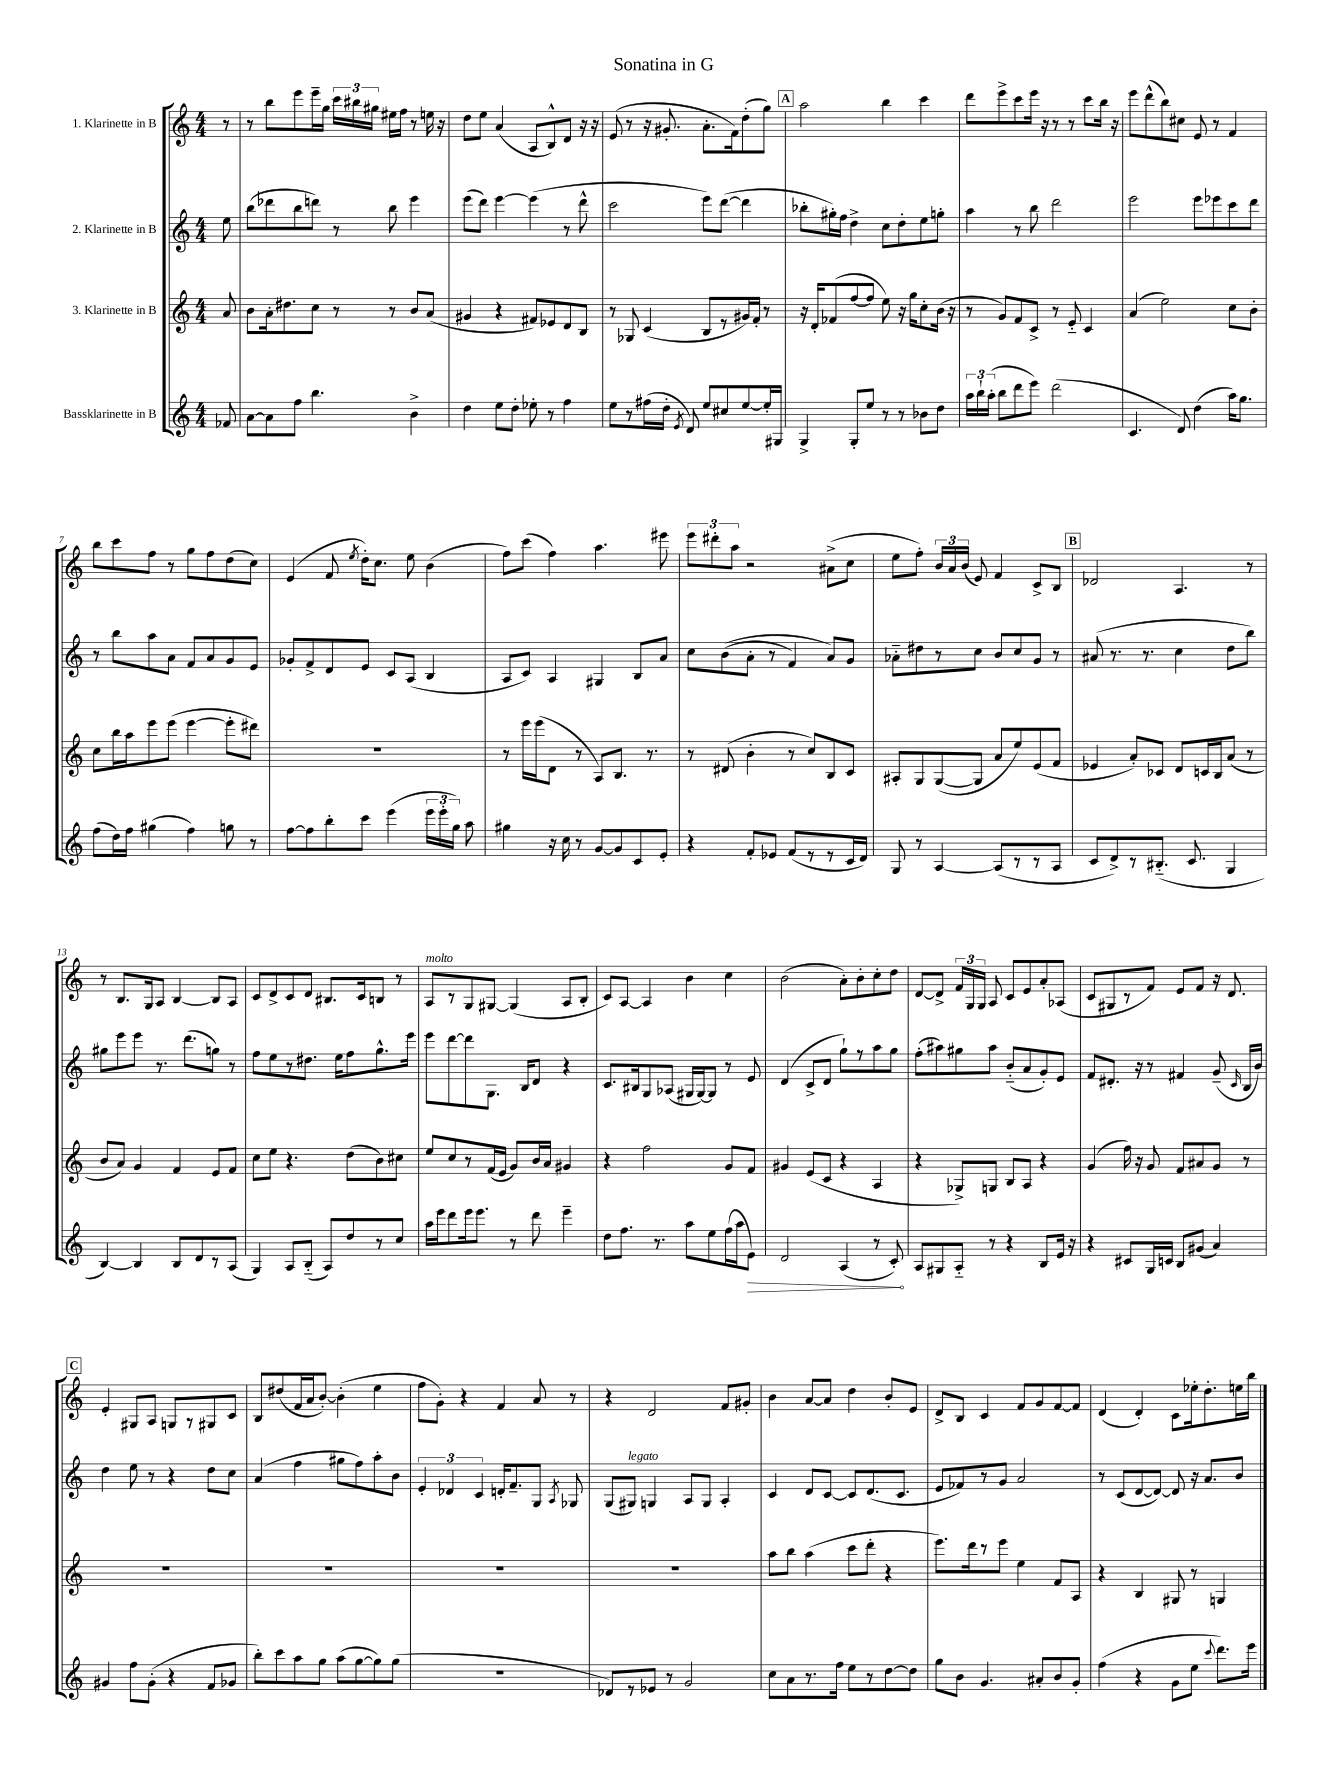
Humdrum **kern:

**kern	**kern	**kern	**kern
*staff4	*staff3	*staff2	*staff1
*clefG2	*clefG2	*clefG2	*clefG2
*k[]	*k[]	*k[]	*k[]
*M4/4	*M4/4	*M4/4	*M4/4
8f-	8a	8ee	8r
=	=	=	=
[8a	8b	(8bb	8r
8a]	16a'	8ddd-	8bb
.	8.dd#	.	.
8ff	.	8bb	8eee
4.bb	8cc	8ddd)	16eee~
.	.	.	16gg
.	8r	8r	24ccc
.	.	.	24bb#
.	.	.	24gg#
.	8r	8bb	16ee#
.	.	.	16ff
4b^	8b	4eee	8r
.	(8a	.	16ee
.	.	.	16r
=	=	=	=
4dd	4g#	(8eee	8dd
.	.	8ddd)	8ee
8ee	4r	[4eee	(4a
8dd'	.	.	.
8ee-'	8f#)	(4eee]	8A
8r	8e-	.	8B^^)
4ff	8d	8r	8d
.	8B	8ddd^^	16r
.	.	.	16r
=	=	=	=
8ee	8r	2ccc	(8e
8r	8G-	.	8r
(16ff#	(4c	.	16r
16dd'	.	.	8.g#'
8qe	.	.	.
8d)	.	.	.
8ee	8B	8eee)	8.a'
8cc#	8r	([8ddd	.
.	.	.	16f)
[8ee	16g#)	4ddd]	(8dd'
.	16f'	.	.
16ee']	8r	.	8gg)
16G#	.	.	.
=	=	=	=
4G^	16r	8bb-'	2aa
.	16d'	.	.
.	(8f-	16gg#')	.
.	.	16ff	.
8G'	[8ff	4dd^	.
8ee	8ff]	.	.
8r	8ee)	8cc	4bb
8r	16r	8dd'	.
.	16gg	.	.
8b-	8cc'	8ee	4ccc
8dd	(16b	8gg'	.
.	16r	.	.
=	=	=	=
24aa	8r	4aa	8ddd
24bb`	.	.	.
(24aa'	.	.	.
8bb	8g)	.	8eee^
8ddd	8f	8r	8ccc
8eee)	8c^	8bb	16eee
.	.	.	16r
(2ddd	8r	2ddd	8r
.	8e'~	.	8r
.	4c	.	8ccc
.	.	.	16bb
.	.	.	16r
=	=	=	=
4.c	(4a	2eee	8eee
.	.	.	(8ddd^^
.	2ee)	.	8bb)
8d)	.	.	8cc#
(4dd	.	8eee	8e
.	.	8eee-	8r
16aa)	8cc	8ccc	4f
8.gg	.	.	.
.	8b'	8ddd	.
=	=	=	=
(8ff	8cc	8r	8bb
16dd)	16bb	8bb	8ccc
16ff	16aa	.	.
(4gg#	8eee	8aa	8ff
.	(8eee	8a	8r
4ff)	[4eee	8f	8gg
.	.	8a	8ff
8gg	8eee']	8g	(8dd
8r	8ddd#)	8e	8cc)
=	=	=	=
[8ff	1r	8g-'	(4e
8ff]	.	8f^	.
8bb'	.	8d	8f
.	.	.	8qee
8ccc	.	8e	16dd')
.	.	.	8.cc
(4eee	.	8c	.
.	.	(8A	8ee
24eee	.	4B	(4b
24eee'	.	.	.
24gg)	.	.	.
8aa	.	.	.
=	=	=	=
4gg#	8r	8A	8ff)
.	16eee	8c)	(8ccc
.	(16eee	.	.
16r	8d	4A	4ff)
16cc	.	.	.
8r	8r	.	.
[8g	8A)	4G#	4.aa
8g]	8.B	.	.
8c	.	8B	.
.	8.r	.	.
8e'	.	8a	8eee#
=	=	=	=
4r	8r	8cc	12eee
.	.	.	12ddd#'
.	(8d#	&((8b	.
.	.	.	12aa
8f'	4b'	8a'	2r
8e-	.	8r	.
(8f	8r	4f)	.
8r	8cc)	.	.
8r	8B	8a&)	(8a#^
16c	8c	8g	8cc
16d)	.	.	.
=	=	=	=
8G	8A#'	8a-'~	8ee
8r	8G	8dd#	8ff')
[4A	([8G	8r	24b
.	.	.	24a
.	.	.	(24b
.	8G]	8cc	8e)
(8A]	8a	8b	4f
8r	8ee)	8cc	.
8r	(8e	8g	8c^
8A	8f	8r	8B
=	=	=	=
8c	4e-	(8a#	2d-
8d^)	.	8.r	.
8r	8a')	.	.
.	.	8.r	.
(8.B#'~	8c-	.	.
.	8d	4cc	4.A
8.c	.	.	.
.	16c	.	.
.	16B	.	.
4G	(8a	8dd	.
.	8r	8bb)	8r
=	=	=	=
[4B)	8b	8gg#	8r
.	8a)	8eee	8.B
4B]	4g	8eee	.
.	.	.	16G
.	.	8.r	8A
8B	4f	.	[4B
.	.	(8.ddd	.
8d	.	.	.
8r	8e	8gg)	8B]
(8A	8f	8r	8A
=	=	=	=
4G)	8cc	8ff	8c
.	8ee	8ee	8d^
8A	4.r	8r	8c
(8B'~	.	8.dd#	8d
8A)	.	.	8.B#
.	.	16ee	.
8dd	(8dd	8ff	.
.	.	.	16c
8r	8b)	8.gg^^	8B
8cc	8cc#	.	8r
.	.	16eee	.
=	=	=	=
16aa	8ee	8eee	8A
16eee	.	.	.
8ddd	8cc	[8ddd	8r
16eee	8r	8ddd]	8G
8.eee	.	.	.
.	(16f	8.G	[8G#
.	16e	.	.
8r	8g)	.	(4G#]
.	.	16B	.
8ddd	16b	8d	.
.	16a	.	.
4eee~	4g#	4r	8A
.	.	.	8B'
=	=	=	=
8dd	4r	8.c	8c)
8.ff	.	.	[8A
.	.	16B#	.
.	2ff	8G	4A]
8.r	.	.	.
.	.	(8A-	.
8aa	.	16G#	4b
.	.	[16G#)	.
8ee	.	8G#]	.
(16ff	8g	8r	4cc
16aa	.	.	.
8e)	8f	8e	.
=	=	=	=
2d	4g#	(4d	(2b
.	(8e	8c^	.
.	8c	8d	.
(4A	4r	8gg`)	8a')
.	.	8r	8b'
8r	4A	8aa	8cc'
8c')	.	8gg	8dd
=	=	=	=
8A	4r	(8ff'	[8d
8G#	.	8aa#)	8d^]
8A'~	8G-^)	8gg#	24f
.	.	.	24G
.	.	.	24G
8r	8G	8aa#	8A
4r	8B	(8b'~	8c
.	8A	8a	8e
8B	4r	8g')	8a'
16e	.	8e	(8A-
16r	.	.	.
=	=	=	=
4r	(4g	8f	8c
.	.	8.d#'	8G#
8c#	16ff)	.	8r
.	16r	16r	.
16G	8g	8r	8f)
16c	.	.	.
8B	8f	4f#	8e
(8g#	8a#	.	8f
4a)	8g	(8g~	16r
.	.	.	8.d
.	.	16qqc	.
.	8r	16B	.
.	.	16b)	.
=	=	=	=
4g#	1r	4dd	4e'
8ff	.	8ee	8G#
(8g#'	.	8r	8A
4r	.	4r	8G
.	.	.	8r
8f	.	8dd	8G#
8g-	.	8cc	8c
=	=	=	=
8bb')	1r	(4a	8B
8ccc	.	.	(8dd#
8aa	.	4ff	16f
.	.	.	16a
8gg	.	.	[8b')
(8aa	.	8gg#	(4b']
[8gg	.	8ff)	.
8gg])	.	8aa'	4ee
(8gg	.	8b	.
=	=	=	=
1r	1r	6e'	8ff
.	.	.	8g')
.	.	6d-	.
.	.	.	4r
.	.	6c	.
.	.	16d'	4f
.	.	8.f~	.
.	.	8G	8a
.	.	8qA	.
.	.	8G-	8r
=	=	=	=
8d-)	1r	(8G	4r
8r	.	8G#)	.
8e-	.	4G	2d
8r	.	.	.
2g	.	8A	.
.	.	8G	.
.	.	4A'	8f
.	.	.	8g#'
=	=	=	=
8cc	8aa	4c	4b
8a	8bb	.	.
8.r	(4aa	8d	[8a
.	.	[8c	8a]
16ff	.	.	.
8ee	8ccc	8c]	4dd
8r	8ddd'	(8.d	.
[8dd	4r	.	8b'
.	.	8.c	.
8dd]	.	.	8e
=	=	=	=
8gg	8.eee)	8e	8d^
8b	.	8f-)	8B
.	16ddd	.	.
4.g	8r	8r	4c
.	8eee	8g	.
.	4ee	2a	8f
8a#'	.	.	8g
8b	8f	.	[8f
8g'	8A	.	8f]
=	=	=	=
(4ff	4r	8r	(4d
.	.	(8c	.
4r	4B	[8d	4d')
.	.	8d_)	.
8g	8G#	8d]	8c
8ee	8r	16r	16ee-'
.	.	8.a	8.dd'
8qqccc	.	.	.
8.ddd)	4G	.	.
.	.	8b	16ee
16eee	.	.	16bb
==	==	==	==
*-	*-	*-	*-
